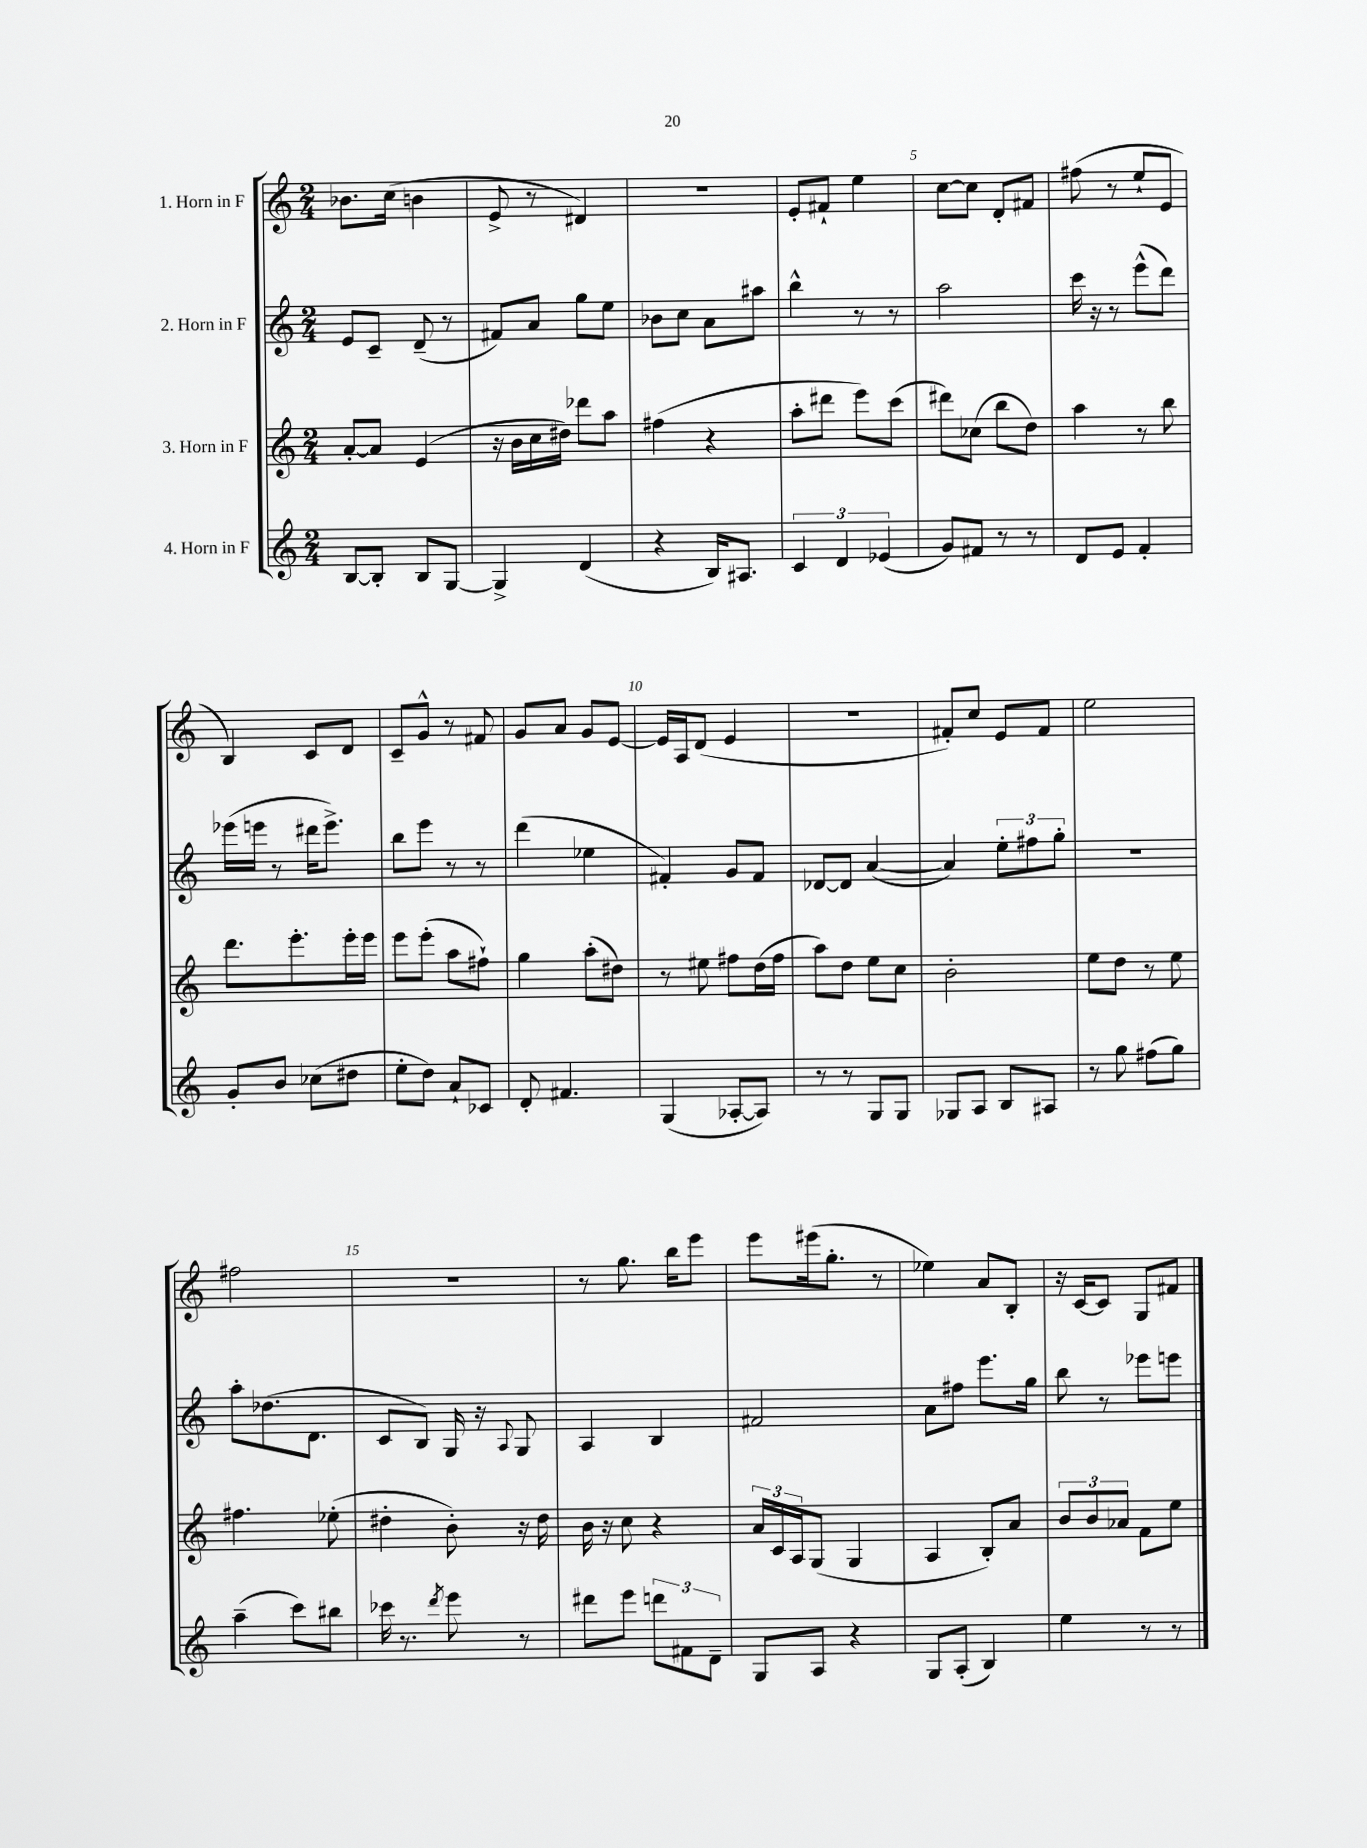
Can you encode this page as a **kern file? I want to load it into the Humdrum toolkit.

**kern	**kern	**kern	**kern
*part4	*part3	*part2	*part1
*staff4	*staff3	*staff2	*staff1
*I"4. Horn in F	*I"3. Horn in F	*I"2. Horn in F	*I"1. Horn in F
*clefG2	*clefG2	*clefG2	*clefG2
*k[]	*k[]	*k[]	*k[]
*M2/4	*M2/4	*M2/4	*M2/4
=1	=1	=1	=1
[8B/L	[8a'/L	8e/L	8.b-X\L
8B'/J]	8a/J]	8c~/J	.
.	.	.	(16cc\Jk
8B/L	(4e/	(8d~/	4bn\
[8G/J	.	8r	.
=2	=2	=2	=2
4G^/]	16r	8f#X/L)	8e^/
.	16b\LL	.	.
.	16cc\	8a/J	8r
.	16dd#X\JJ)	.	.
(4d/	8ddd-X\L	8gg\L	4d#X/)
.	8aa\J	8ee\J	.
=3	=3	=3	=3
4r	(4ff#X\	8b-X\L	2r
.	.	8cc\J	.
16B/KL)	4r	8a\L	.
8.A#X/J	.	.	.
.	.	8aa#X\J	.
=4	=4	=4	=4
6c/	8aa'\L	4bb^^\	8e'/L
.	8ddd#X\J	.	8f#X`/J
6d/	.	.	.
.	8eee\L)	8r	4ee\
(6e-X/	.	.	.
.	(8ccc\J	8r	.
=5	=5	=5	=5
8g/L)	8ddd#X\L)	2aa\	[8cc\L
8f#X/J	(8cc-X\J	.	8cc\J]
8r	8bb\L	.	8d'/L
8r	8dd\J)	.	8f#X/J
=6	=6	=6	=6
8d/L	4aa\	16ccc\	(8ff#X\
.	.	16r	.
8e/J	.	8r	8r
4f'/	8r	(8eee^^\L	8ee`/L
.	8bb\	8ddd\J)	8e/J
!!LO:LB:g=z
=7	=7	=7	=7
8g'/L	8.ddd\L	(16eee-X\LL	4B/)
.	.	16eeen\JJ	.
8b/J	.	8r	.
.	8.eee'\	.	.
(8cc-X\L	.	16ddd#X\KL	8c/L
.	.	8.eee^\J)	.
8dd#X\J	16eee'\L	.	8d/J
.	16eee\JJ	.	.
=8	=8	=8	=8
8ee'\L	8eee\L	8bb\L	8c~/L
8dd\J)	(8eee'\J	8eee\J	8g^^/J
8a`/L	8aa\L	8r	8r
8c-X/J	8ff#X`\J)	8r	8f#X/
=9	=9	=9	=9
8d'/	4gg\	(4ddd\	8g/L
4.f#X/	.	.	8a/J
.	(8aa'\L	4ee-X\	8g/L
.	8dd#X\J)	.	[8e/J
=10	=10	=10	=10
(4G/	8r	4f#X'/)	16e/LL]
.	.	.	16A/J
.	8ee#X\	.	(8d/J
[8A-X'/L	8ff#X\L	8g/L	4e/
8A-/J])	(16dd\L	8f#/J	.
.	16ff#\JJ	.	.
=11	=11	=11	=11
8r	8aa\L)	[8d-X/L	2r
8r	8dd\J	8d-/J]	.
8G/L	8ee\L	([4a/	.
8G/J	8cc\J	.	.
=12	=12	=12	=12
8G-X/L	2b'\	4a/])	8f#X'/L)
8A/J	.	.	8cc/J
8B/L	.	12ee'\L	8e/L
.	.	12ff#X\	.
8A#X/J	.	.	8f#/J
.	.	12gg'\J	.
=13	=13	=13	=13
8r	8ee\L	2r	2ee\
8gg\	8dd\J	.	.
(8ff#X\L	8r	.	.
8gg\J)	8ee\	.	.
!!LO:LB:g=z
=14	=14	=14	=14
(4aa~\	4.ff#X\	8aa'\L	2ff#X\
.	.	(8.dd-X\	.
8ccc\L)	.	.	.
.	.	8.d\J	.
8bb#X\J	(8ee-X'\	.	.
=15	=15	=15	=15
16ccc-X\	4dd#X'\	8c/L	2r
8.r	.	.	.
.	.	8B/J)	.
8qddd/	.	.	.
8eee\	8b'\)	16G/	.
.	.	16r	.
.	.	8qqA/	.
8r	16r	8G/	.
.	16dd#\	.	.
=16	=16	=16	=16
8ddd#X\L	16b\	4A/	8r
.	16r	.	.
8eee\J	8cc\	.	8.gg\
12dddn\L	4r	4B/	.
.	.	.	16bb\KL
12f#X\	.	.	.
.	.	.	8eee\J
12d~\J	.	.	.
=17	=17	=17	=17
8G/L	24a/LL	2f#X/	8eee\L
.	24c/	.	.
.	24A/J	.	.
8A/J	(8G/J	.	(16eee#X\k
.	.	.	8.gg'\J
4r	4G/	.	.
.	.	.	8r
=18	=18	=18	=18
8G/L	4A/	8a\L	4ee-X\)
(8A'/J	.	8ff#X\J	.
4B/)	8B'/L)	8.eee\L	8a/L
.	8a/J	.	8B'/J
.	.	16gg\Jk	.
=19	=19	=19	=19
4ee\	12b/L	8bb\	16r
.	.	.	[16c/KL
.	12b/	.	.
.	.	8r	8c/J]
.	12a-X/J	.	.
8r	8f\L	8eee-X\L	8G/L
8r	8ee\J	8eeen\J	8f#X/J
==	==	==	==
*-	*-	*-	*-
